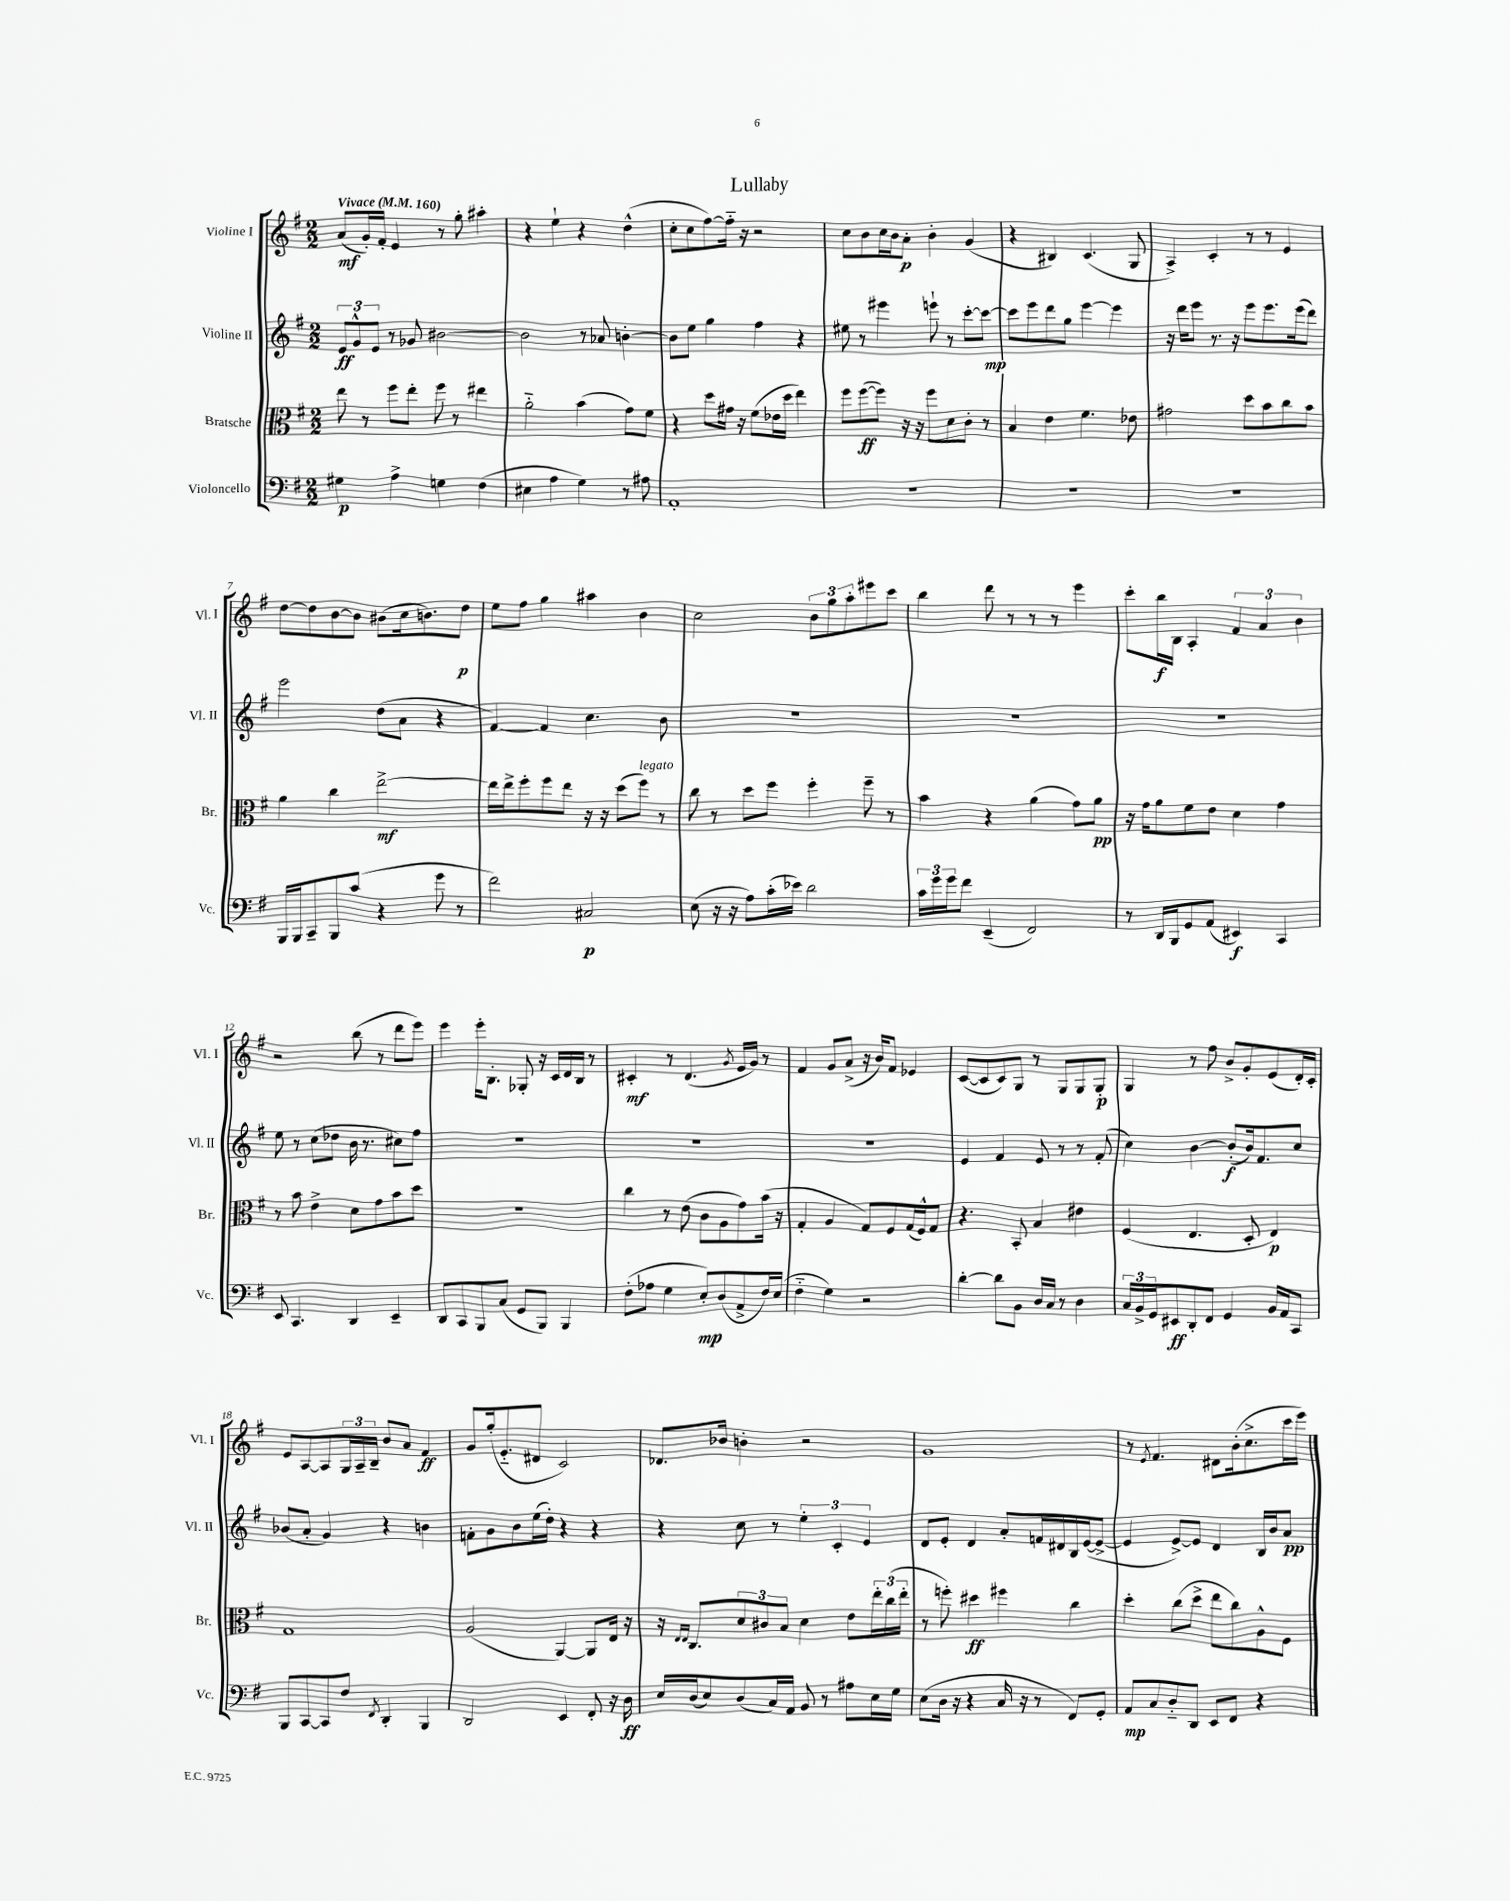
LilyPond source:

\header { title = "Lullaby" }
<<
\new StaffGroup <<
\new Staff = "s0" \with { instrumentName = "Violine I" shortInstrumentName = "Vl. I" } {
    \clef treble \key g \major \numericTimeSignature \time 2/2 \tempo "Vivace" 4 = 160
    a'8\mf( g'16-.) fis'16-. e'4 r8 g''8-. ais''4-. |
    r4 e''4-! r4 d''4-^( |
    c''8-. c''8 fis''8~) fis''16-_ r16 r2 |
    c''8 b'8 c''16 b'16 a'8-.\p b'4-. g'4( |
    r4 bis4) c'4.( g8 |
    a4->) c'4-. r8 r8 e'4 |
    d''8~ d''8 b'8~ b'8 bis'8( c''16 b'8.) d''8\p |
    e''8 fis''8 g''4 ais''4 b'4 |
    c''2 \tuplet 3/2 { b'8 g''8 a''8-. } eis'''8 c'''8 |
    b''4 d'''8 r8 r8 r8 e'''4 |
    c'''8-. b''16\f b16 a4-. \tuplet 3/2 { fis'4 a'4 b'4 } |
    r2 b''8( r8 d'''8 e'''8) |
    e'''4 e'''16-. b8.-. ges8-. r16 c'16 d'16 b16 r8 |
    cis'4-.\mf r8 d'4.( \acciaccatura { g'8 } e'16 g'16) r8 |
    fis'4 g'8 a'8->( r16 b'16) fis'8 ees'4 |
    c'8~( c'8 c'8) g8 r8 g8 g8 g8-.\p |
    g4 r8 fis''8 b'8-> g'8-. e'8( d'16-.) c'16-. |
    e'8 a8~ a8 \tuplet 3/2 { g16 a16-- b16-- } b'8 a'8 fis'4\ff |
    g'8 g''16-.( e'8.-_ dis'8 c'2) |
    des'8. bes'16 b'4-. r2 |
    g'1 |
    r8 \acciaccatura { e'8 } fis'4. dis'8 b'16-.( c''8.-> c'''16 e'''16) \bar "|." |
}
\new Staff = "s1" \with { instrumentName = "Violine II" shortInstrumentName = "Vl. II" } {
    \clef treble \key g \major \numericTimeSignature \time 2/2
    \tuplet 3/2 { e'8\ff g'8-^ e'8 } r8 ges'8 bis'2~ |
    bis'2 r8 aes'8 b'4~-. |
    b'8 e''8 g''4 fis''4 r4 |
    eis''8 r8 eis'''4 e'''8-! r8 c'''8~-. c'''8~\mp |
    c'''8 e'''8 d'''8 g''8 e'''4~ e'''4 |
    r16 d'''16 e'''8 r8. r16 e'''8 e'''8. e'''16( d'''8) |
    e'''2 d''8( a'8 r4 |
    fis'4~) fis'4 c''4. b'8 |
    R1 |
    R1 |
    R1 |
    e''8 r8 c''8( des''8 b'16 r8. cis''8) fis''8 |
    R1 |
    R1 |
    R1 |
    e'4 fis'4 e'8 r8 r8 fis'8-.( |
    c''4) b'4~ b'8-.\f( b'16) fis'8. c''8 |
    bes'8( a'8-. g'4) r4 b'4 |
    f'8-. g'8 b'8 e''16( d''16-.) r4 r4 |
    r4 c''8 r8 \tuplet 3/2 { e''4-. c'4-. e'4 } |
    d'8 e'8-. d'4 a'8-. f'16 dis'16 b16 e'16~( e'8~-> |
    e'4 e'8~->) e'8 d'4 b16 b'16 a'8\pp \bar "|." |
}
\new Staff = "s2" \with { instrumentName = "Bratsche" shortInstrumentName = "Br." } {
    \clef alto \key g \major \numericTimeSignature \time 2/2
    e''8 r8 fis''8 e''8-. fis''8 r8 eis''4 |
    a'2-_ b'4( g'8) fis'8 |
    r4 d''8 gis'16 r16 fis'8( ees'16 d''16 e''4) |
    fis''8 fis''8~\ff( fis''8) r16 r16 fis''8 d'8 c'8-. r8 |
    b4 e'4 fis'4. ees'8 |
    gis'2 d''8 b'8 c''8 b'8 |
    a'4 c''4 e''2~->\mf |
    e''16 e''16-> fis''8-. fis''8 e''8 r16 r16 d''8( fis''8^\markup { \italic "legato" }) r8 |
    c''8 r8 d''8 fis''8 fis''4-. fis''8-- r8 |
    b'4 r4 a'4( g'8) a'8\pp |
    r16 g'16 a'8 fis'8 e'8 d'4 g'4 |
    r8 b'8 e'4-> d'8 g'8 b'8 d''8 |
    r1 |
    c''4 r8 e'8( c'8 a8 g'8) b'16( r16 |
    g4-. a4 g8) fis8 g16( fis16-^) g8 |
    r4. b,8-. b4 eis'4 |
    fis4( e4. d8-. e4\p) |
    g1 |
    a2( a,4~) a,8 e16 r16 |
    r16 \grace { e16 e16 } c8. \tuplet 3/2 { d'8 cis'8 b8 } d'4 e'8 \tuplet 3/2 { e''16-. c''16( e''16-. } |
    r8 f''8-.) dis''4\ff fis''4 c''4 |
    d''4-. c''8( d''8-> e''8 c''8) a8-^ fis8 \bar "|." |
}
\new Staff = "s3" \with { instrumentName = "Violoncello" shortInstrumentName = "Vc." } {
    \clef bass \key g \major \numericTimeSignature \time 2/2
    gis4\p a4-> g4 fis4( |
    eis4 a4 g4) r8 ais8 |
    a,1-. |
    R1 |
    R1 |
    R1 |
    b,,16 b,,16 c,8-- b,,8 c'8( r4 g'8 r8 |
    fis'2) cis2\p |
    e8( r16 r16 a8) c'16-.( ees'16) d'2 |
    \tuplet 3/2 { c'16 g'16 g'16 } fis'8 e,4--( fis,2) |
    r8 d,16 b,,16 g,8 a,8( eis,4\f) c,4 |
    e,8 c,4. d,4 e,4-- |
    d,8 c,8 b,,8 c8( g,8 b,,8) b,,4 |
    fis8-.( aes8 g4 e8-.\mp) d8( a,8-> fis16) e16( |
    fis4-_ g4) r2 |
    d'4~-. d'8 b,8 d16 c16 r8 d4 |
    \tuplet 3/2 { c16 b,16-> g,16 } eis,8\ff d,8-. fis,8 g,4 b,16 a,16 c,8 |
    b,,8 c,8~ c,8 fis8 \acciaccatura { fis,8 } d,4-. b,,4 |
    d,2 e,4 fis,8-. r16 d16\ff |
    e16 d16( e8) d8( c16) a,16 b,8 r8 ais8 e16 g16 |
    e8( d16 r16 r4 c16 r16 r8 fis,8) g,8-. |
    a,8\mp c8 d8-_ d,8 e,8 fis,8 r4 \bar "|." |
}
>>
>>
